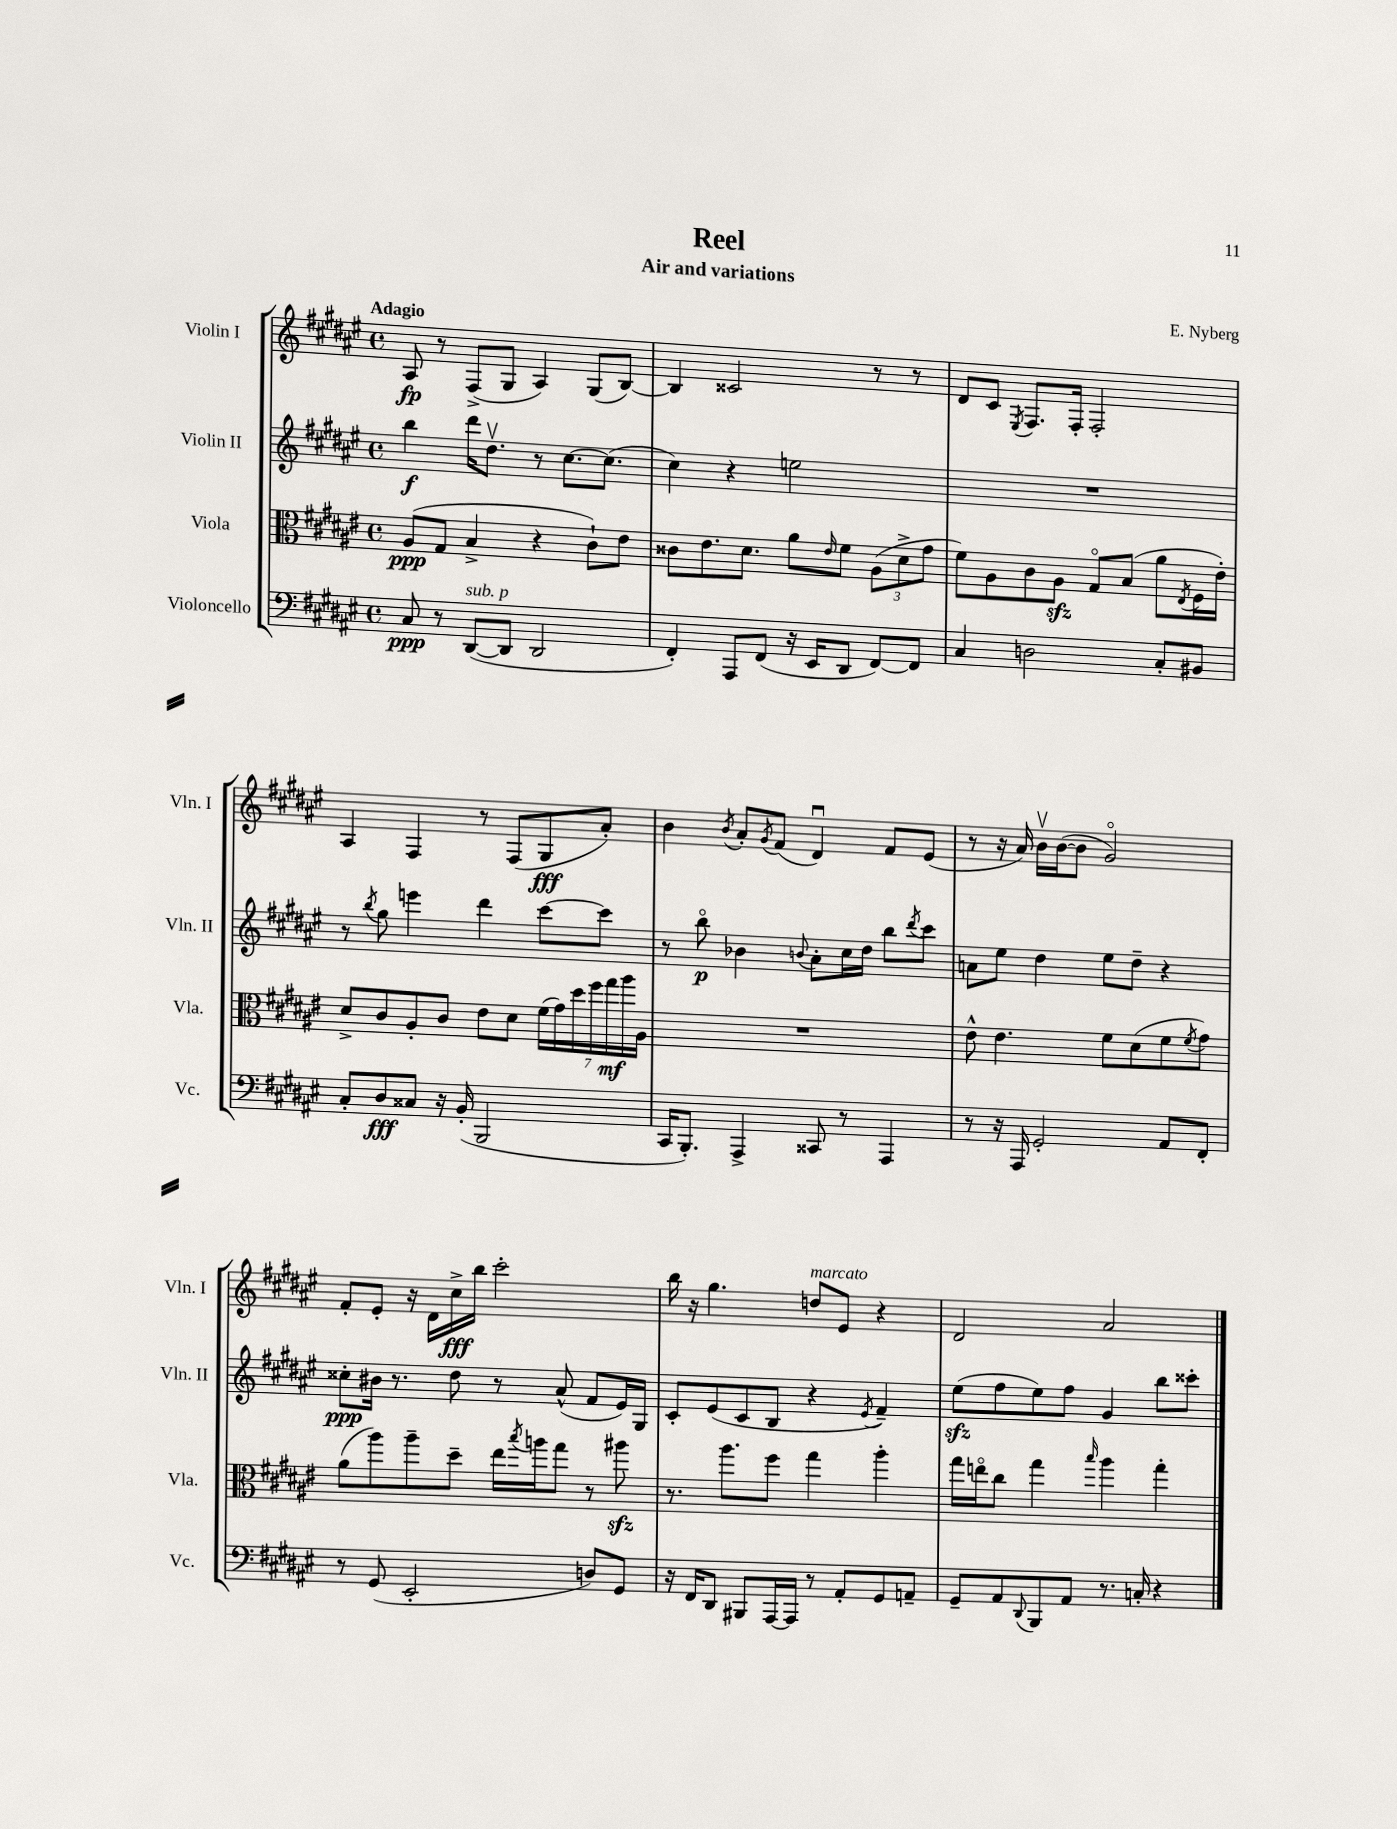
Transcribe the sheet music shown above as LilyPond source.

\header { title = "Reel" composer = "E. Nyberg" subtitle = "Air and variations" }
<<
\new StaffGroup <<
\new Staff = "s0" \with { instrumentName = "Violin I" shortInstrumentName = "Vln. I" } {
    \clef treble \key fis \major \defaultTimeSignature \time 4/4 \tempo "Adagio"
    ais8\fp r8 fis8->( gis8 ais4) gis8( b8~) |
    b4 cisis'2 r8 r8 |
    dis'8 cis'8 \acciaccatura { eis8 } fis8. fis16-. fis2-. |
    ais4 fis4 r8 fis8( gis8\fff ais'8-.) |
    b'4 \acciaccatura { b'8 } ais'8-. \acciaccatura { gis'8 } fis'8( dis'4\downbow) fis'8 eis'8( |
    r8 r16 ais'16) b'16\upbow b'16~( b'8 gis'2\flageolet) |
    fis'8-. eis'8-. r16 dis'16 cis''16->\fff b''16 cis'''2-. |
    b''16 r16 gis''4. d''8^\markup { \italic "marcato" } eis'8 r4 |
    dis'2 ais'2 \bar "|." |
}
\new Staff = "s1" \with { instrumentName = "Violin II" shortInstrumentName = "Vln. II" } {
    \clef treble \key fis \major \defaultTimeSignature \time 4/4
    b''4\f dis'''16 dis''8.\upbow r8 cis''8.~ cis''8.( |
    cis''4) r4 e''2 |
    R1 |
    r8 \acciaccatura { b''8 } gis''8 e'''4 dis'''4 cis'''8~ cis'''8 |
    r8 b''8\flageolet\p bes'4 \appoggiatura { b'8 } ais'8-. cis''16 dis''16 b''8 \acciaccatura { dis'''8 } cis'''8 |
    a'8 eis''8 dis''4 eis''8 dis''8-- r4 |
    cisis''8-.\ppp bis'16 r8. dis''8 r8 ais'8-^( fis'8 eis'16) gis16 |
    cis'8-. eis'8( cis'8 b8 r4 \acciaccatura { eis'8 } fis'4--) |
    eis''8\sfz( fis''8 eis''8) fis''8 gis'4 b''8 cisis'''8-. \bar "|." |
}
\new Staff = "s2" \with { instrumentName = "Viola" shortInstrumentName = "Vla." } {
    \clef alto \key fis \major \defaultTimeSignature \time 4/4
    ais8\ppp( gis8 b4-> r4 cis'8-!) eis'8 |
    cisis'8 eis'8. dis'8. ais'8 \grace { eis'16 } fis'8 \tuplet 3/2 { ais8( dis'8-> gis'8 } |
    fis'8) ais8 cis'8 ais8\sfz gis8\flageolet b8( ais'8 \acciaccatura { eis8 } fis16 eis'16-.) |
    dis'8-> cis'8 ais8-. cis'8 eis'8 dis'8 \tuplet 7/4 { fis'16( gis'16) dis''16 fis''16 gis''16\mf ais''16 ais16 } |
    R1 |
    eis'8-^ eis'4. fis'8 dis'8( fis'8 \acciaccatura { fis'8 } gis'8) |
    ais'8( ais''8) ais''8-- dis''8-- eis''16 \acciaccatura { b''8 } a''16 gis''8 r8 ais''8\sfz |
    r8. ais''8. fis''8 gis''4 ais''4-. |
    gis''16 e''16\flageolet cis''8 gis''4 \grace { b''16 } ais''4 gis''4-. \bar "|." |
}
\new Staff = "s3" \with { instrumentName = "Violoncello" shortInstrumentName = "Vc." } {
    \clef bass \key fis \major \defaultTimeSignature \time 4/4
    cis8\ppp r8 dis,8~^\markup { \italic "sub. p" }( dis,8 dis,2 |
    fis,4-.) ais,,8 fis,8( r16 eis,16 dis,8 fis,8~) fis,8 |
    cis4 d2 cis8-. bis,8 |
    cis8-. dis8\fff cisis8 r16 b,16-.( b,,2 |
    cis,16 b,,8.-.) ais,,4-> cisis,8 r8 ais,,4 |
    r8 r16 ais,,16 gis,2-. ais,8 fis,8-. |
    r8 gis,8( eis,2-. d8) gis,8 |
    r16 fis,16 dis,8 bis,,8 ais,,16~ ais,,16 r8 ais,8-. gis,8 a,8-- |
    gis,8-- ais,8 \appoggiatura { dis,8 } b,,8 ais,8 r8. c16-. r4 \bar "|." |
}
>>
>>
\layout { \context { \Score \remove "Bar_number_engraver" } }
